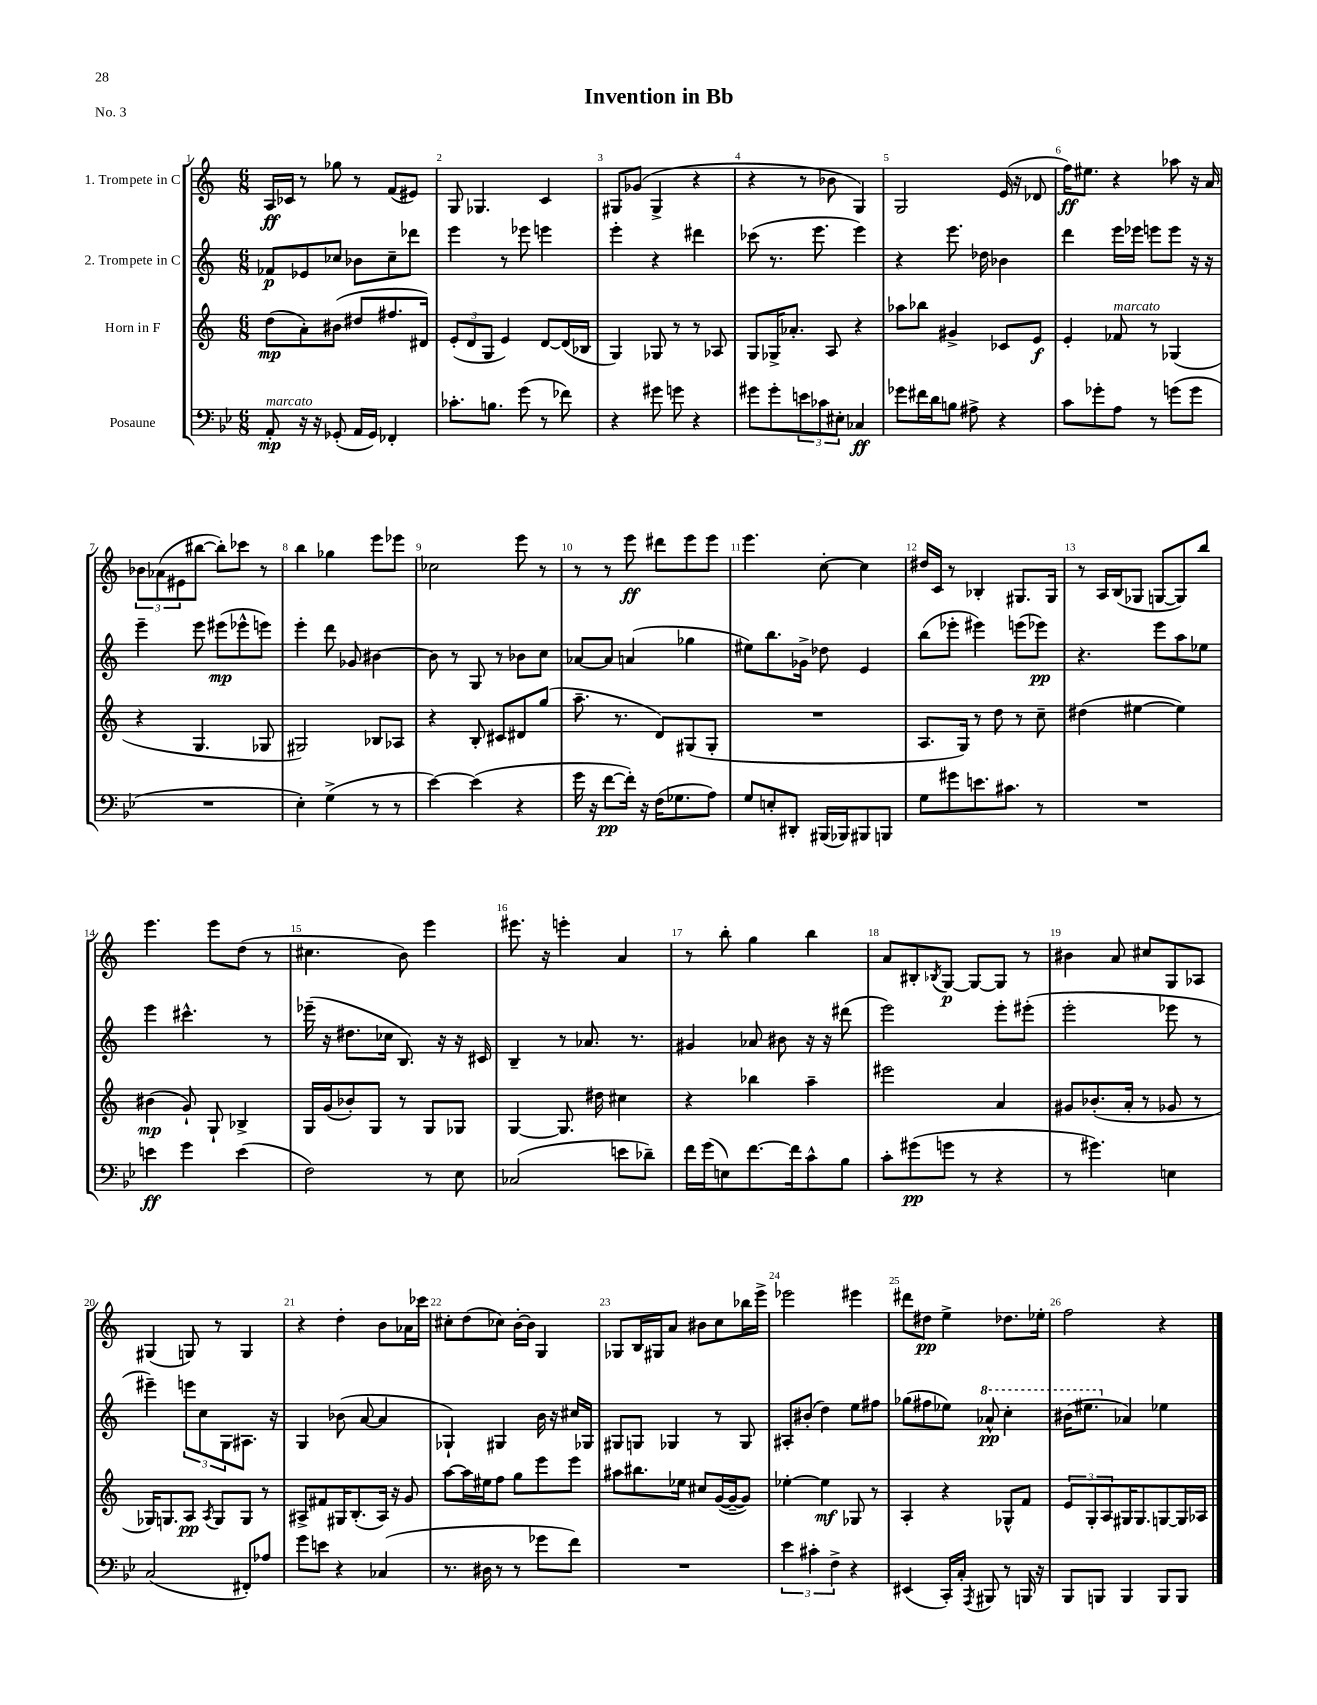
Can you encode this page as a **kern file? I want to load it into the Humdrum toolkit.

**kern	**kern	**kern	**kern
*staff4	*staff3	*staff2	*staff1
*clefF4	*clefG2	*clefG2	*clefG2
*k[b-e-]	*k[]	*k[]	*k[]
*M6/8	*M6/8	*M6/8	*M6/8
8AA'	(8dd	8f-	16A
.	.	.	16c-
16r	8a')	8e-	8r
16r	.	.	.
(8GG-'	(8b#	8cc-	8gg-
16AA	8dd#	8b-	8r
16GG-)	.	.	.
4FF-'	8.ff#	8cc-~	(8f
.	.	8ddd-	8e#)
.	16d#)	.	.
=	=	=	=
8.c-'	(12e'	4eee	8G
.	12d	.	.
.	.	.	4.G-
.	12G	.	.
8.B	.	.	.
.	4e)	8r	.
(8g	.	8eee-	.
8r	[8d	4eee	4c
8f-)	(16d]	.	.
.	16B-	.	.
=	=	=	=
4r	4G)	4eee'	8G#
.	.	.	(8g-
8g#	8G-	4r	4G#^
8g	8r	.	.
4r	8r	4ddd#	4r
.	8A-	.	.
=	=	=	=
8g#	8G	(8ccc-	4r
8g#'	16G-^	8.r	.
.	8.a-'	.	.
12e	.	.	8r
.	.	8.eee	.
12c-	.	.	.
.	8A	.	8b-
12E#'	.	.	.
4C-	4r	4eee)	4G)
=	=	=	=
8g-	8aa-	4r	2G
16f#	8bb-	.	.
16d	.	.	.
8B	4g#^	8.eee	.
8A#^	.	.	.
.	.	16dd-	.
4r	8c-	4b-	(16e
.	.	.	16r
.	8e	.	8d-
=	=	=	=
8c	4e'	4ddd	16ff)
.	.	.	8.ee#
8g-'	.	.	.
8A	8f-	16eee	4r
.	.	16eee-	.
8r	8r	8eee	.
(8g	(4G-	8eee	8aa-
8g	.	16r	16r
.	.	16r	16a
=	=	=	=
2.r	4r	4eee~	12b-
.	.	.	(12a-
.	.	.	12e#
.	4.G	8eee	[8bb#
.	.	(8eee#	8bb#'])
.	.	8eee-^^	8ccc-
.	8G-	8eee)	8r
=	=	=	=
4E-')	2G#)	4eee'	4bb
(4G^	.	8ddd	4gg-
.	.	8g-	.
8r	8B-	[4b#	8eee
8r	8A-	.	8eee-
=	=	=	=
[4e-)	4r	8b#]	2cc-
.	.	8r	.
(4e-]	8B'	8G	.
.	8c#	8r	.
4r	8d#	8b-	8eee
.	(8gg	8cc	8r
=	=	=	=
16g	8.aa~	[8a-	8r
16r	.	.	.
[8f	.	8a-]	8r
.	8.r	.	.
16f'])	.	(4a	8eee
16r	.	.	.
(16F	8d)	.	8ddd#
8.G-	.	.	.
.	(8G#	4gg-	8eee
8A)	8G#'	.	8eee
=	=	=	=
8G	2.r	8ee#)	4.eee
8E'	.	8.bb	.
8DD#'	.	.	.
.	.	16g-^	.
(16BBB#	.	8dd-	[8cc'
16BBB-)	.	.	.
8BBB#	.	4e	4cc]
8BBB	.	.	.
=	=	=	=
8G	8.A	(8bb	16dd#
.	.	.	16c
8g#	.	8eee-'	8r
.	16G)	.	.
8.e	8r	4eee#)	4B-'
.	8dd	.	.
8.c#	.	.	.
.	8r	(8eee	8.G#
8r	8cc~	8eee-)	.
.	.	.	16G#
=	=	=	=
2.r	(4dd#	4.r	8r
.	.	.	16A
.	.	.	(16B
.	[4ee#	.	8G-
.	.	8eee	[8G
.	4ee#])	8aa	8G])
.	.	8ee-	8bb
=	=	=	=
4e	(4b#	4eee	4.eee
4g	8g`)	4.ccc#^^	.
.	8G`	.	8eee
(4e	4B-^	.	(8dd
.	.	8r	8r
=	=	=	=
2F)	16G	(16eee-~	4.cc#
.	(16g	16r	.
.	8b-')	8.dd#	.
.	8G	.	.
.	.	16cc-	.
.	8r	8.B)	8b)
8r	8G	.	4eee
.	.	16r	.
8E-	8G-	16r	.
.	.	16c#	.
=	=	=	=
(2C-	[4G	4B~	8.eee#
.	.	.	16r
.	8.G]	8r	4eee'
.	.	8.a-	.
.	16dd#	.	.
8e	4cc#	.	4a
.	.	8.r	.
8d-~)	.	.	.
=	=	=	=
16f	4r	4g#	8r
(16g	.	.	.
8E)	.	.	8bb'
[8.f	4bb-	8a-	4gg
.	.	8b#	.
16f]	.	.	.
8c^^	4aa~	16r	4bb
.	.	16r	.
8B-	.	(8ddd#	.
=	=	=	=
8c'	2eee#	2eee)	8a
(8g#	.	.	8B#'
.	.	.	8qB-
8g	.	.	[8G
8r	.	.	8G_
4r	4a	8eee'	8G]
.	.	(8eee#'	8r
=	=	=	=
8r	8g#	2eee'	4b#
4.g#)	(8.b-'	.	.
.	.	.	8a
.	16a'	.	.
.	8r	.	8cc#
4E	8g-	8eee-	8G
.	8r	8r	8A-
=	=	=	=
(2C	16G-)	4eee#~)	(4G#
.	8.G	.	.
.	8A	12eee	8G)
.	.	12cc	.
.	8qA	.	.
.	8G	.	8r
.	.	12G	.
8FF#')	8G	8.A#	4G
8A-	8r	.	.
.	.	16r	.
=	=	=	=
8g	8A#^	4G	4r
8e	8f#	.	.
4r	16G#	(8b-	4dd'
.	(8.B'	.	.
.	.	[8a	.
(4C-	16A#)	4a]	8b
.	16r	.	.
.	8g	.	16a-
.	.	.	16ccc-
=	=	=	=
8.r	[8aa	4G-`)	8cc#'
.	16aa]	.	(8dd
16D#	16ee#	.	.
8r	8ff	4G#	8cc-)
8r	8gg	.	[16b'
.	.	.	16b]
8g-	8eee	16b	4G
.	.	16r	.
8f)	8eee	16cc#	.
.	.	16G-	.
=	=	=	=
2.r	8aa#	8G#	8G-
.	8.bb#	8G	16B
.	.	.	16G#
.	.	4G-	8a
.	16ee-	.	.
.	8cc#	.	8b#
.	([16g	8r	8cc
.	16g~_	.	.
.	8g])	8G-	16bb-
.	.	.	16eee^
=	=	=	=
6e-	[4ee-'	8A#'	2eee-
.	.	(8b#'	.
6c#'	.	.	.
.	4ee-]	4dd)	.
6F^	.	.	.
4r	8G-	8ee	4eee#
.	8r	8ff#	.
=	=	=	=
(4EE#	4A'	(8gg-	8ddd#
.	.	8ff#	8dd#
16CC')	4r	8ee-)	4ee^
16C'	.	.	.
8qAAA	.	.	.
8BBB#	.	8aa-^^	.
8r	8G-^^	4ccc'	8.dd-
16BBB	8f	.	.
16r	.	.	16ee-'
=	=	=	=
8BBB-	12e	(16bb#	2ff
.	.	8.eee#	.
.	12G'	.	.
8BBB	.	.	.
.	12A	.	.
4BBB	16G#	4a-)	.
.	8.G#	.	.
8BBB	[8G	4ee-	4r
8BBB	16G]	.	.
.	16A-	.	.
==	==	==	==
*-	*-	*-	*-
